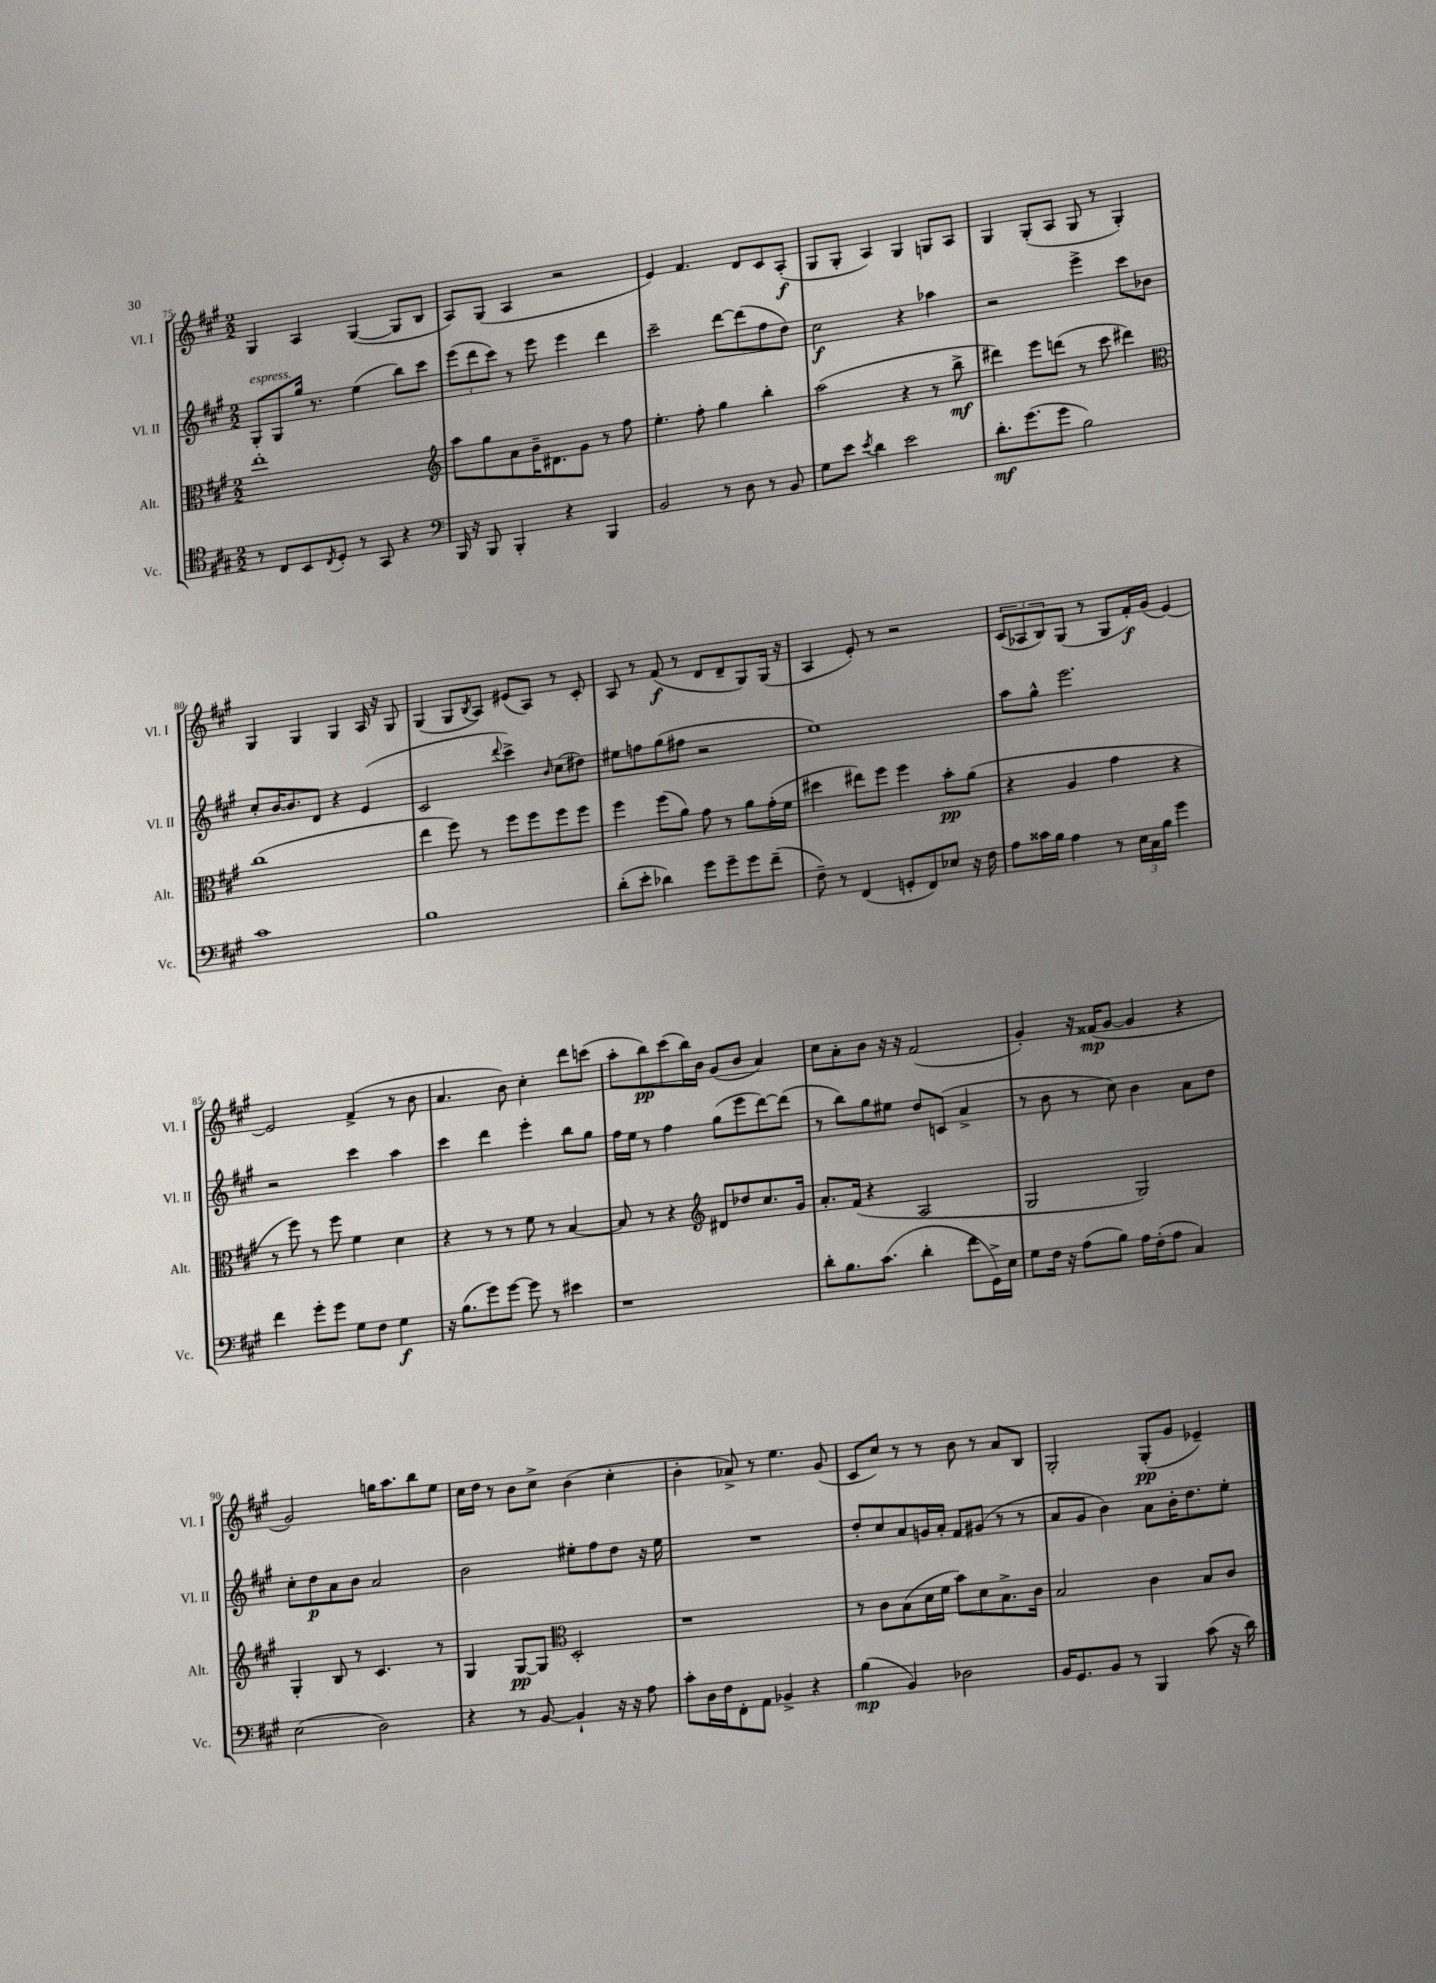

**kern	**kern	**kern	**kern
*staff4	*staff3	*staff2	*staff1
*clefC4	*clefC3	*clefG2	*clefG2
*k[f#c#g#]	*k[f#c#g#]	*k[f#c#g#]	*k[f#c#g#]
*M2/2	*M2/2	*M2/2	*M2/2
8r	1ee'	8G#'	4G#
8C#	.	8G#	.
8BB	.	16gg#	4A
.	.	8.r	.
8qC#	.	.	.
8D'	.	.	.
8r	.	(4ee	([4G#
8GG#	.	.	.
4r	.	8bb)	8G#]
.	.	8ccc#	8B
=	=	=	=
*clefF4	*clefG2	*	*
16BBB	8aa	(12eee	8A)
16r	.	.	.
.	.	12ddd	.
8BBB	8gg#	.	(8G#
.	.	12ccc#)	.
4BBB'	8a	8r	4A
.	16b~	8eee	.
.	8.d#	.	.
4r	.	4eee	2r
.	8g#	.	.
4BBB	8r	4ddd	.
.	8ff#	.	.
=	=	=	=
2BB	4.ee'	2ccc#~	4e)
.	.	.	4.f#
.	8ff#'	.	.
8r	4gg#	[8ddd	.
8D	.	(8ddd]	8d
8r	4bb'	8ff#	8c#
8BB	.	8dd)	(8A'
=	=	=	=
8G#	(2aa	2cc#	8G#
8e	.	.	8G#'
8qe	.	.	.
4d	.	.	4A)
2e	4r	4r	4G#
.	8r	4aa-	8G
.	8bb^	.	8A
=	=	=	=
8.d'	4ddd#)	2r	4G#
(8.g#	.	.	.
.	8eee	.	(8G#'
8g#	(8ddd	.	8A
2B)	8r	4eee^	8G#
.	8ccc#	.	8r
.	4ddd#)	8ccc#	4G#')
.	.	8b-	.
=	=	=	=
*	*clefC3	*	*
1c#	(1cc#	8cc#'	4G#
.	.	[16b	.
.	.	8.b]	.
.	.	.	4G#
.	.	8d	.
.	.	4r	4G#
.	.	(4e	16A
.	.	.	16r
.	.	.	8G#
=	=	=	=
1B	4ee	2c#	(4G#
.	8ff#)	.	8G#
.	.	.	8qB
.	8r	.	8A)
.	.	8qqddd	.
.	8ff#	4ccc#^)	(8e#
.	8ff#	.	8A)
.	.	16qqb	.
.	8ff#	(8cc#	8r
.	8ff#	8dd#)	8c#'
=	=	=	=
(8d'	4ff#	8ee#	8A
8e'	.	8ff	8r
4d-)	(8ff#	(8gg#	(8f#
.	8a)	8ff#	8r
8g#	8g#	2r	8d
8g#~	8r	.	8d~
8g#	8a	.	8G#)
(8f#~	(16g#'	.	(16G#
.	16f#	.	16r
=	=	=	=
8F#~)	4dd#	1ee)	4A
8r	.	.	.
(4FF#	8ee#)	.	8e')
.	8ff#	.	8r
8GG'	4ff#	.	2r
8FF#)	.	.	.
8E-	8b'	.	.
16r	(8a	.	.
16F#	.	.	.
=	=	=	=
8A	4r	8aa	(12c#
.	.	.	12A-
16c##	.	8gg#^^	.
.	.	.	12B)
16B	.	.	.
4A	4A	2.eee	(8G#
.	.	.	8r
8r	4g#	.	8G#
24E	.	.	16f#')
24C#	.	.	.
.	.	.	(16g#
24B	.	.	.
4g#	4r	.	[4e)
=	=	=	=
4f#	8r	2r	2e]
.	8ff#)	.	.
8g#'	8r	.	.
8g#	8ff#	.	.
8G#	4f#	4ccc#	(4f#^
8F#	.	.	.
4G#	4d	4aa	8r
.	.	.	8b
=	=	=	=
16r	4r	4ccc#	4.a
(8.B	.	.	.
8g#)	8r	4ddd	.
[8g#	8r	.	8b)
8g#]	8f#	4eee'	4cc#'
8r	8r	.	.
4e#	[4B	8bb	8ddd
.	.	8gg#	(8ccc
=	=	=	=
1r	8B]	16ff#	8aa'
.	.	16ee	.
.	8r	8r	8bb)
.	4r	4ff#	(8ccc#
.	.	.	16bb)
.	.	.	16b
*	*clefG2	*	*
.	8d#	(8gg#	(8g#
.	8dd-	8eee	8b
.	8.cc#	[8ddd)	4a)
.	.	(8ddd]	.
.	16g#	.	.
=	=	=	=
8d'	8.a'	8r	8cc#
8.B	.	8bb)	8a'
.	(16f#	.	.
.	4r	8gg#	8b
(8.c#	.	.	.
.	.	8ee#	16r
.	.	.	16r
4d'	2A	8dd	(2f#
.	.	(8c	.
8f#	.	4a^	.
16GG#^)	.	.	.
16E	.	.	.
=	=	=	=
8G#	2G#	8r	4g#')
16F#	.	8b	.
16r	.	.	.
(8A	.	8r	16r
.	.	.	(16f##
8B)	.	8cc#)	[8g#
16A	2G#)	4b	4g#]
(16F#'	.	.	.
8A	.	.	.
4C#)	.	8a	4r
.	.	8dd	.
=	=	=	=
(2E	4G#'	8cc#'	2g#)
.	.	8dd	.
.	8B	8a	.
.	8r	8b	.
2D)	4.c#	2a	16gg
.	.	.	8.aa
.	.	.	8bb
.	8r	.	8ee
=	=	=	=
4r	4G#	2b	16cc#
.	.	.	16dd
.	.	.	8r
8r	[8G#	.	8b
[8BB	8G#]	.	8cc#^
*	*clefC3	*	*
4BB`]	2D'	8ee#'	(4b
.	.	8ff#	.
16r	.	8dd	4cc#'
16r	.	.	.
8A	.	16r	.
.	.	16ee#	.
=	=	=	=
8c#'	1r	1r	4b'
16D	.	.	.
16F#	.	.	.
8FF#'	.	.	8a-^)
8AA	.	.	8r
4BB-^	.	.	4.ee
4r	.	.	.
.	.	.	(8g#
=	=	=	=
(4B	8r	8dd'	8c#
.	8c#	8cc#	8cc#)
4BB)	(8B	8a	8r
.	16d	16g	8r
.	16f#	16a'	.
2D-	8b)	8f#	8b
.	8d	(8g#	8r
.	8.B^	8r	8a
.	.	8r	8B
.	16c#	.	.
=	=	=	=
16BB	2B	8a	2G#'
8.GG#	.	.	.
.	.	8g#	.
8BB	.	4b)	.
8r	.	.	.
4BBB	4c#	8a	(8G#'
.	.	16b'	8g#
.	.	8.dd	.
(8c#	8B	.	4e-~)
16r	8c#	8ee'	.
16d)	.	.	.
==	==	==	==
*-	*-	*-	*-
